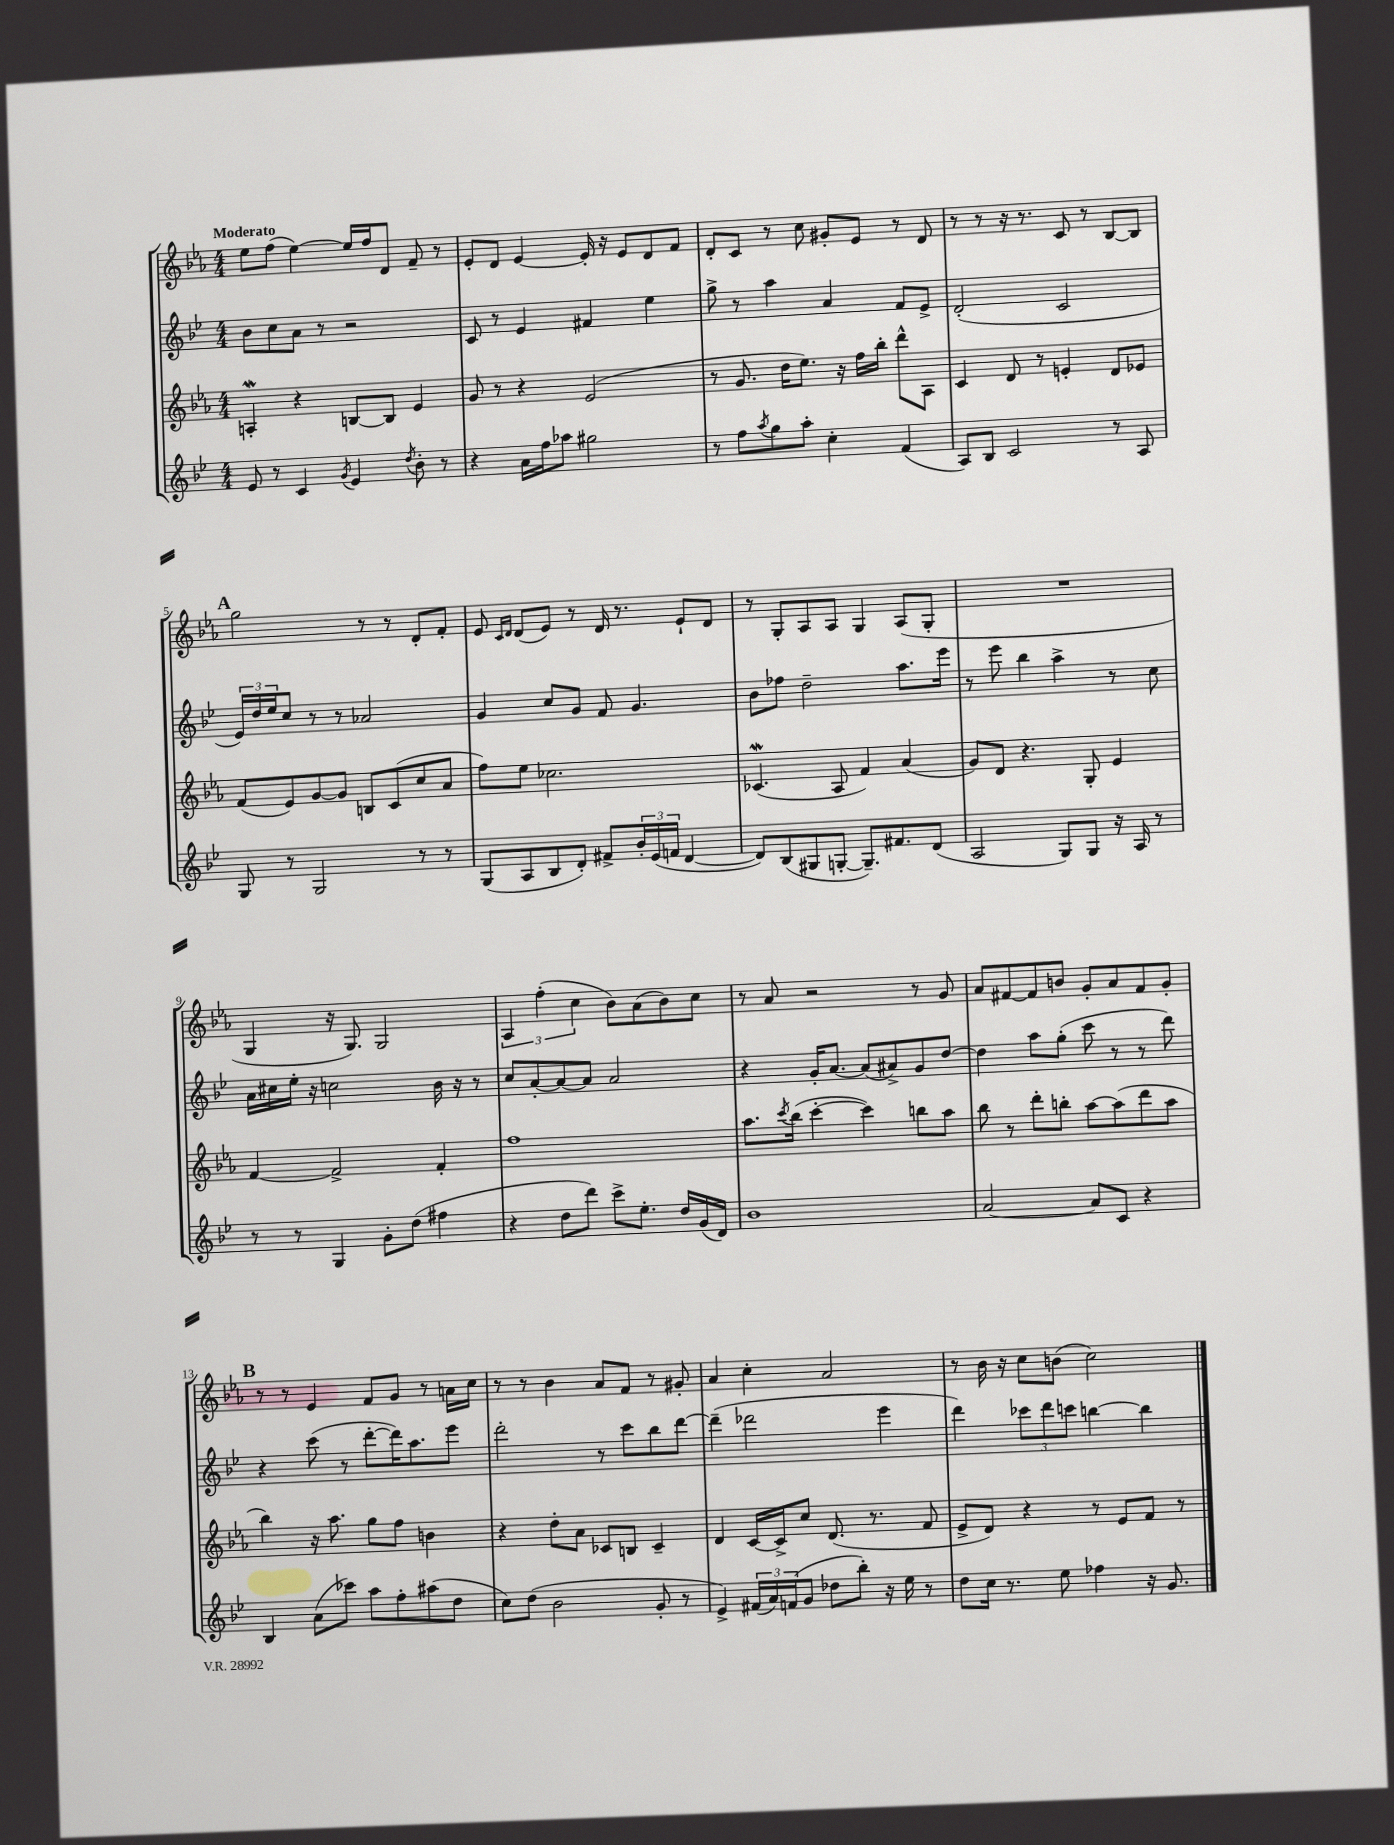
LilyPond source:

<<
\new StaffGroup <<
\new Staff = "s0" {
    \clef treble \key ees \major \numericTimeSignature \time 4/4 \tempo "Moderato"
    ees''8 f''8( ees''4~) ees''16 f''16 d'8 f'8-- r8 |
    ees'8-. d'8 ees'4~ ees'16-. r16 ees'8 d'8 f'8 |
    d'8-. c'8 r8 c''8 gis'8-. ees'8 r8 d'8 |
    r8 r8 r16 r8. c'8 r8 bes8~ bes8 |
    \mark \markup { \bold "A" } g''2 r8 r8 d'8-. f'8-. |
    ees'8 \grace { c'16 d'16 } d'8( ees'8) r8 d'16 r8. ees'8-! d'8 |
    r8 g8-. aes8 aes8 g4 aes8( g8-. |
    R1 |
    g4 r16 g8.) g2 |
    \tuplet 3/2 { aes4 f''4-.( c''4 } bes'8) aes'8( bes'8) c''8 |
    r8 aes'8 r2 r8 g'8 |
    aes'8 fis'8~ fis'8 b'8 g'8-. aes'8 fis'8 g'8-. |
    \mark \markup { \bold "B" } r8 r8 ees'4 f'8 g'8 r8 a'16 c''16 |
    r8 r8 bes'4 aes'8 f'8 r8 gis'8-. |
    aes'4 c''4-. aes'2 |
    r8 bes'16 r16 c''8 b'8( c''2) \bar "|." |
}
\new Staff = "s1" {
    \clef treble \key bes \major \numericTimeSignature \time 4/4
    bes'8 c''8 a'8 r8 r2 |
    c'8 r8 ees'4 fis'4 ees''4 |
    g''8-> r8 a''4 a'4 f'8 ees'8-> |
    d'2-.( c'2 |
    \mark \markup { \bold "A" } \tuplet 3/2 { ees'16) d''16 ees''16 } c''8 r8 r8 aes'2 |
    g'4 c''8 g'8 f'8 g'4. |
    bes'8 fes''8 d''2-- a''8. ees'''16 |
    r8 ees'''8 bes''4 a''4-> r8 c''8 |
    a'16 cis''16 ees''16-. r16 c''2 bes'16 r16 r8 |
    c''8 a'8~-. a'8~ a'8 a'2 |
    r4 g'16-. a'8.~ a'8( ais'8->) g'8 d''8~ |
    d''4 a''8 g''8-.( c'''8 r8 r8 d'''8) |
    \mark \markup { \bold "B" } r4 c'''8( r8 d'''8~-. d'''16) a''8. ees'''8 |
    d'''2-. r8 c'''8 bes''8 d'''8~ |
    d'''4--( des'''2 ees'''4 |
    d'''4) \tuplet 3/2 { ces'''8 d'''8 c'''8 } b''4~ b''4 \bar "|." |
}
\new Staff = "s2" {
    \clef treble \key ees \major \numericTimeSignature \time 4/4
    a4-.\mordent r4 b8~ b8 ees'4 |
    g'8 r8 r4 ees'2( |
    r8 g'8. d''16 ees''8.) r16 f''16 bes''16-. d'''8-^ aes8 |
    c'4 d'8 r8 e'4-. d'8 ees'8 |
    \mark \markup { \bold "A" } f'8( ees'8) g'8~ g'8 b8 c'8( c''8 aes'8 |
    f''8) ees''8 ces''2. |
    ces'4.\mordent( aes8 f'4) aes'4( |
    g'8) d'8 r4. g8-. ees'4 |
    f'4~ f'2-> f'4-. |
    f''1 |
    aes''8. \acciaccatura { c'''8 } bes''16( c'''4~-. c'''4) b''8 aes''8 |
    bes''8 r8 d'''8-. b''8-. aes''8~ aes''8( d'''8 aes''8 |
    \mark \markup { \bold "B" } bes''4) r16 aes''8. g''8 f''8 b'4 |
    r4 d''8-. aes'8 ces'8 b8 ces'4-- |
    d'4 c'16~ c'16-> c''8 d'8.( r8. f'8 |
    ees'8-> d'8) r4 r8 ees'8 f'8 r8 \bar "|." |
}
\new Staff = "s3" {
    \clef treble \key bes \major \numericTimeSignature \time 4/4
    ees'8 r8 c'4 \acciaccatura { g'8 } ees'4 \acciaccatura { d''8 } bes'8-. r8 |
    r4 a'16 f''16 aes''8 gis''2 |
    r8 f''8 \acciaccatura { a''8 } g''8 a''8-. c''4-. f'4( |
    a8) bes8 c'2 r8 a8 |
    \mark \markup { \bold "A" } g8 r8 g2 r8 r8 |
    g8( a8 bes8 d'8-.) fis'8-> \tuplet 3/2 { bes'16-. ees'16( f'16 } d'4~ |
    d'8) bes8( gis8 g8~-. g8.--) fis'8. d'8( |
    a2 g8) g8 r16 a16 r8 |
    r8 r8 g4 g'8-. d''8( fis''4 |
    r4 d''8 d'''8) c'''8-> ees''8.-. d''16 g'16( d'16) |
    bes'1 |
    a'2~ a'8 c'8 r4 |
    \mark \markup { \bold "B" } bes4 a'8( ces'''8) a''8 f''8-. ais''8( d''8 |
    c''8) d''8( bes'2 g'8-. r8 |
    ees'4->) \tuplet 3/2 { fis'16( a'16) f'16( } g'8 des''8 bes''8-.) r16 ees''16 r8 |
    d''8 c''16 r8. ees''8 fes''4 r16 g'8. \bar "|." |
}
>>
>>
